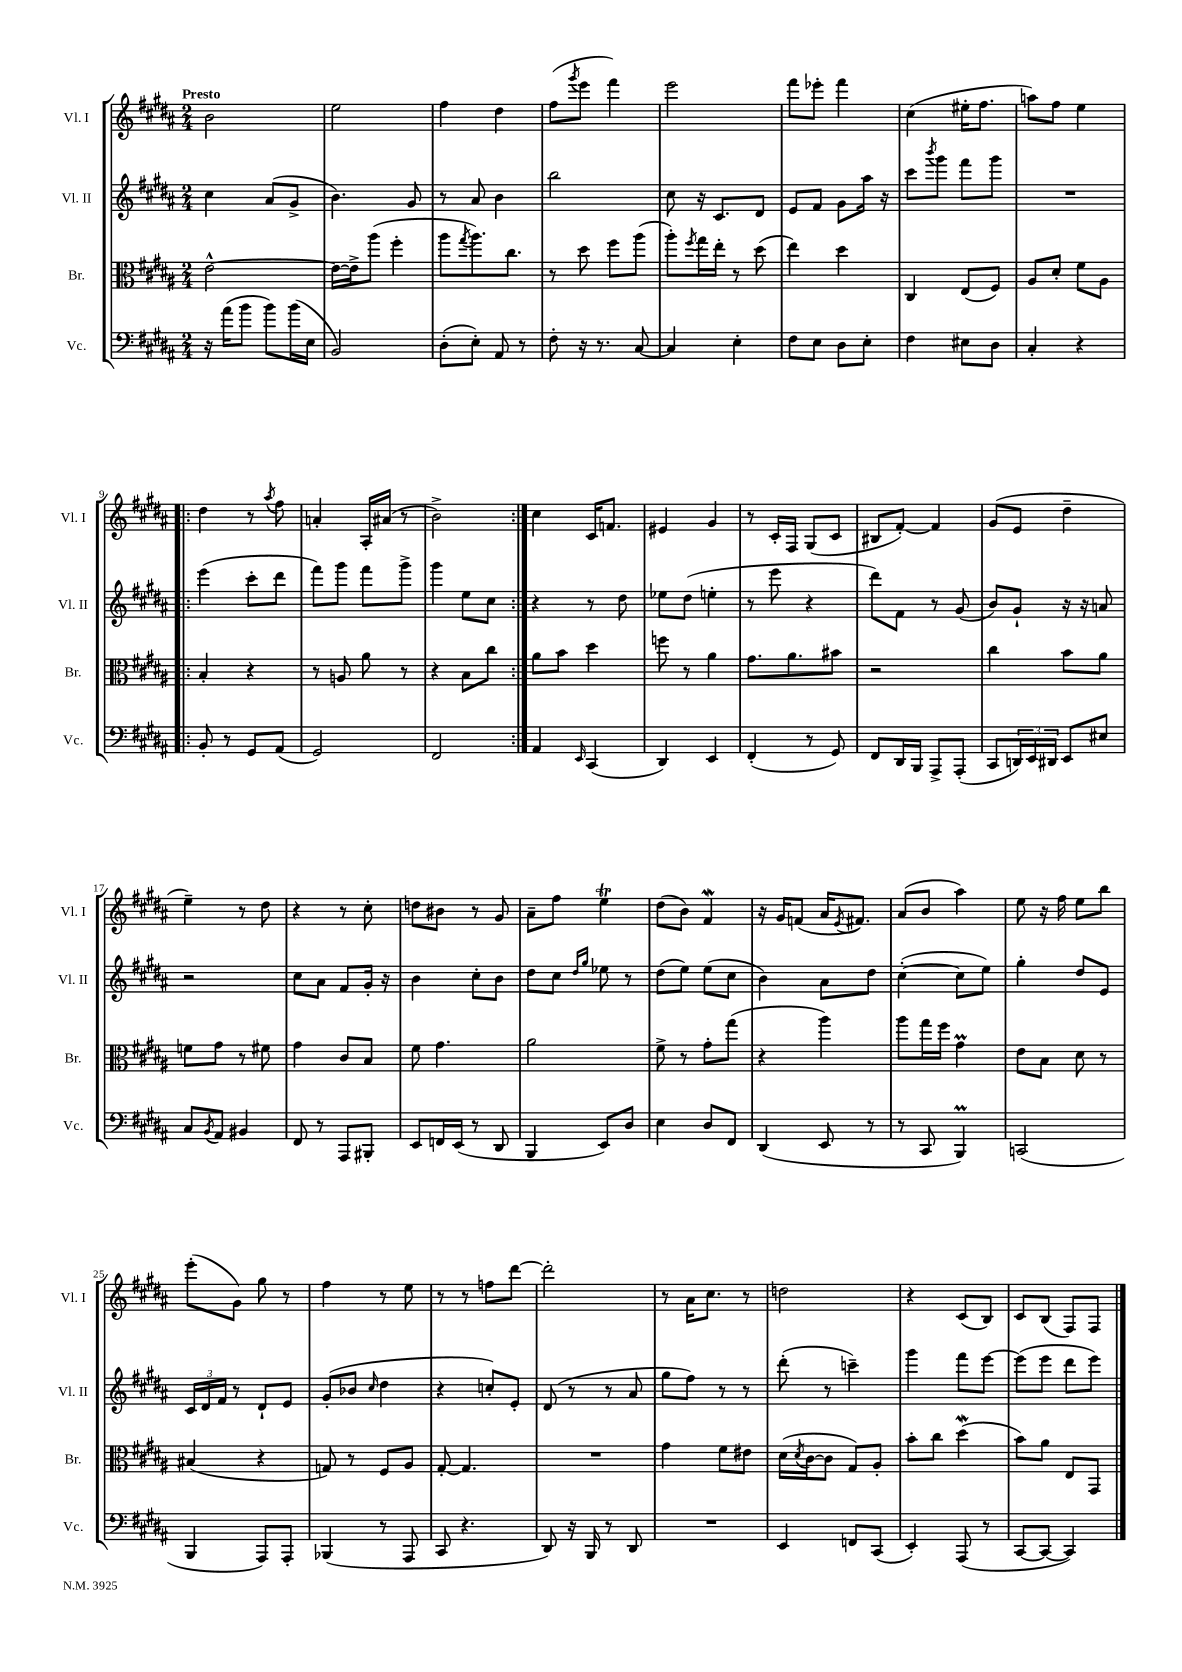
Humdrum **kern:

**kern	**kern	**kern	**kern
*staff4	*staff3	*staff2	*staff1
*clefF4	*clefC3	*clefG2	*clefG2
*k[f#c#g#d#a#]	*k[f#c#g#d#a#]	*k[f#c#g#d#a#]	*k[f#c#g#d#a#]
*M2/4	*M2/4	*M2/4	*M2/4
16r	[2e^^	4cc#	2b
(16a#	.	.	.
8b	.	.	.
8b)	.	(8a#	.
(16b	.	8g#^	.
16E	.	.	.
=	=	=	=
2BB)	16e_	4.b)	2ee
.	16e^]	.	.
.	(8aa#	.	.
.	4ff#'	.	.
.	.	8g#	.
=	=	=	=
(8D#'	8aa#	8r	4ff#
.	8qgg#	.	.
8E')	8.aa#)	8a#	.
8AA#	.	4b	4dd#
.	8.cc#	.	.
8r	.	.	.
=	=	=	=
8F#'	8r	2bb	(8ff#
.	.	.	8qggg#
16r	8dd#	.	8eee
8.r	.	.	.
.	8ff#	.	4fff#)
[8C#	(8aa#	.	.
=	=	=	=
4C#]	8aa#')	8cc#	2eee
.	8qff#	.	.
.	16gg#	16r	.
.	16ee'	8.c#	.
4E'	8r	.	.
.	(8dd#	8d#	.
=	=	=	=
8F#	4ee)	8e	8fff#
8E	.	8f#	8eee-'
8D#	4dd#	8g#	4fff#
8E'	.	16aa#	.
.	.	16r	.
=	=	=	=
4F#	4C#	8ccc#	(4cc#
.	.	8qbbb	.
.	.	8ggg#	.
8E#	(8E	8fff#	16ee#'
.	.	.	8.ff#
8D#	8F#)	8ggg#	.
=	=	=	=
4C#'	8A#	2r	8aa)
.	8d#'	.	8ff#
4r	8f#	.	4ee
.	8A#	.	.
=!|:	=!|:	=!|:	=!|:
8BB'	4B'	(4eee	4dd#
8r	.	.	.
8GG#	4r	8ccc#'	8r
.	.	.	8qaa#
(8AA#	.	8ddd#	8ff#
=	=	=	=
2GG#)	8r	8fff#)	4a'
.	8A	8ggg#	.
.	8a#	8fff#	16A#'
.	.	.	(16a#
.	8r	8ggg#^	8r
=	=	=	=
2FF#	4r	4ggg#	2b^)
.	8B	8ee	.
.	8cc#	8cc#	.
=:|!	=:|!	=:|!	=:|!
4AA#	8a#	4r	4cc#
.	8b	.	.
16qqEE	.	.	.
(4CC#	4dd#	8r	16c#
.	.	.	8.f
.	.	8dd#	.
=	=	=	=
4DD#)	8ff	8ee-	4e#
.	8r	(8dd#	.
4EE	4a#	4ee'	4g#
=	=	=	=
(4FF#'	8.g#	8r	8r
.	.	8eee	16c#'
.	8.a#	.	16F#
8r	.	4r	(8G#
8GG#)	8b#	.	8c#
=	=	=	=
8FF#	2r	8ddd#)	8B#
16DD#	.	8f#	[8f#')
16BBB	.	.	.
8AAA#^	.	8r	4f#]
(8AAA#'	.	(8g#	.
=	=	=	=
8CC#	4cc#	8b)	(8g#
24DD)	.	8g#`	8e
24EE	.	.	.
24DD#	.	.	.
8EE	8b	16r	4dd#~
.	.	16r	.
8E#	8a#	8a	.
=	=	=	=
8C#	8f	2r	4ee~)
8qBB	.	.	.
8AA#	8g#	.	.
4BB#	8r	.	8r
.	8f#	.	8dd#
=	=	=	=
8FF#	4g#	8cc#	4r
8r	.	8a#	.
8AAA#	8c#	8f#	8r
8BBB#'	8B	16g#'	8cc#'
.	.	16r	.
=	=	=	=
8EE	8f#	4b	8dd
16FF	4.g#	.	8b#
(16EE	.	.	.
8r	.	8cc#'	8r
8DD#	.	8b	8g#
=	=	=	=
4BBB	2a#	8dd#	8a#~
.	.	8cc#	8ff#
.	.	16qqdd#	.
.	.	16qqgg#	.
8EE)	.	8ee-	4ee
8D#	.	8r	.
=	=	=	=
4E	8f#^	(8dd#	(8dd#
.	8r	8ee)	8b)
8D#	8g#'	(8ee	4f#
8FF#	(8gg#	8cc#	.
=	=	=	=
(4DD#	4r	4b)	16r
.	.	.	16g#
.	.	.	(8f
8EE	4aa#)	8a#	16a#
.	.	.	8qe
.	.	.	8.f#)
8r	.	8dd#	.
=	=	=	=
8r	8aa#	([4cc#'	(8a#
8CC#	16gg#	.	8b
.	16ff#	.	.
4BBB)	4g#	8cc#]	4aa#)
.	.	8ee)	.
=	=	=	=
(2CC	8e	4gg#'	8ee
.	8B	.	16r
.	.	.	16ff#
.	8d#	8dd#	8ee
.	8r	8e	8bb
=	=	=	=
4BBB	(4B#	24c#	(8eee'
.	.	24d#	.
.	.	24f#	.
.	.	8r	8g#)
8AAA#)	4r	8d#`	8gg#
8AAA#'	.	8e	8r
=	=	=	=
(4BBB-	8G)	(8g#'	4ff#
.	8r	8b-	.
.	.	16qqcc#	.
8r	8F#	4dd#	8r
8AAA#	8A#	.	8ee
=	=	=	=
8CC#	[8G#'	4r	8r
4.r	4.G#]	.	8r
.	.	8cc')	8ff
.	.	8e'	[8ddd#
=	=	=	=
8DD#)	2r	(8d#	2ddd#']
16r	.	8r	.
16BBB	.	.	.
8r	.	8r	.
8DD#	.	8a#	.
=	=	=	=
2r	4g#	8gg#	8r
.	.	8ff#)	16a#
.	.	.	8.cc#
.	8f#	8r	.
.	8e#	8r	8r
=	=	=	=
4EE	(16d#	(8ddd#'	2dd
.	8qd#	.	.
.	[16c#	.	.
.	8c#]	8r	.
8FF	8G#)	4ccc~)	.
(8CC#	8A#'	.	.
=	=	=	=
4EE')	8b'	4ggg#	4r
.	8cc#	.	.
(8AAA#	(4dd#	8fff#	(8c#
8r	.	[8eee	8B)
=	=	=	=
[8CC#	8b)	(8eee]	8c#
8CC#_	8a#	8eee	(8B
4CC#])	8E	8ddd#	8F#)
.	8GG#	8eee)	8F#
==	==	==	==
*-	*-	*-	*-
